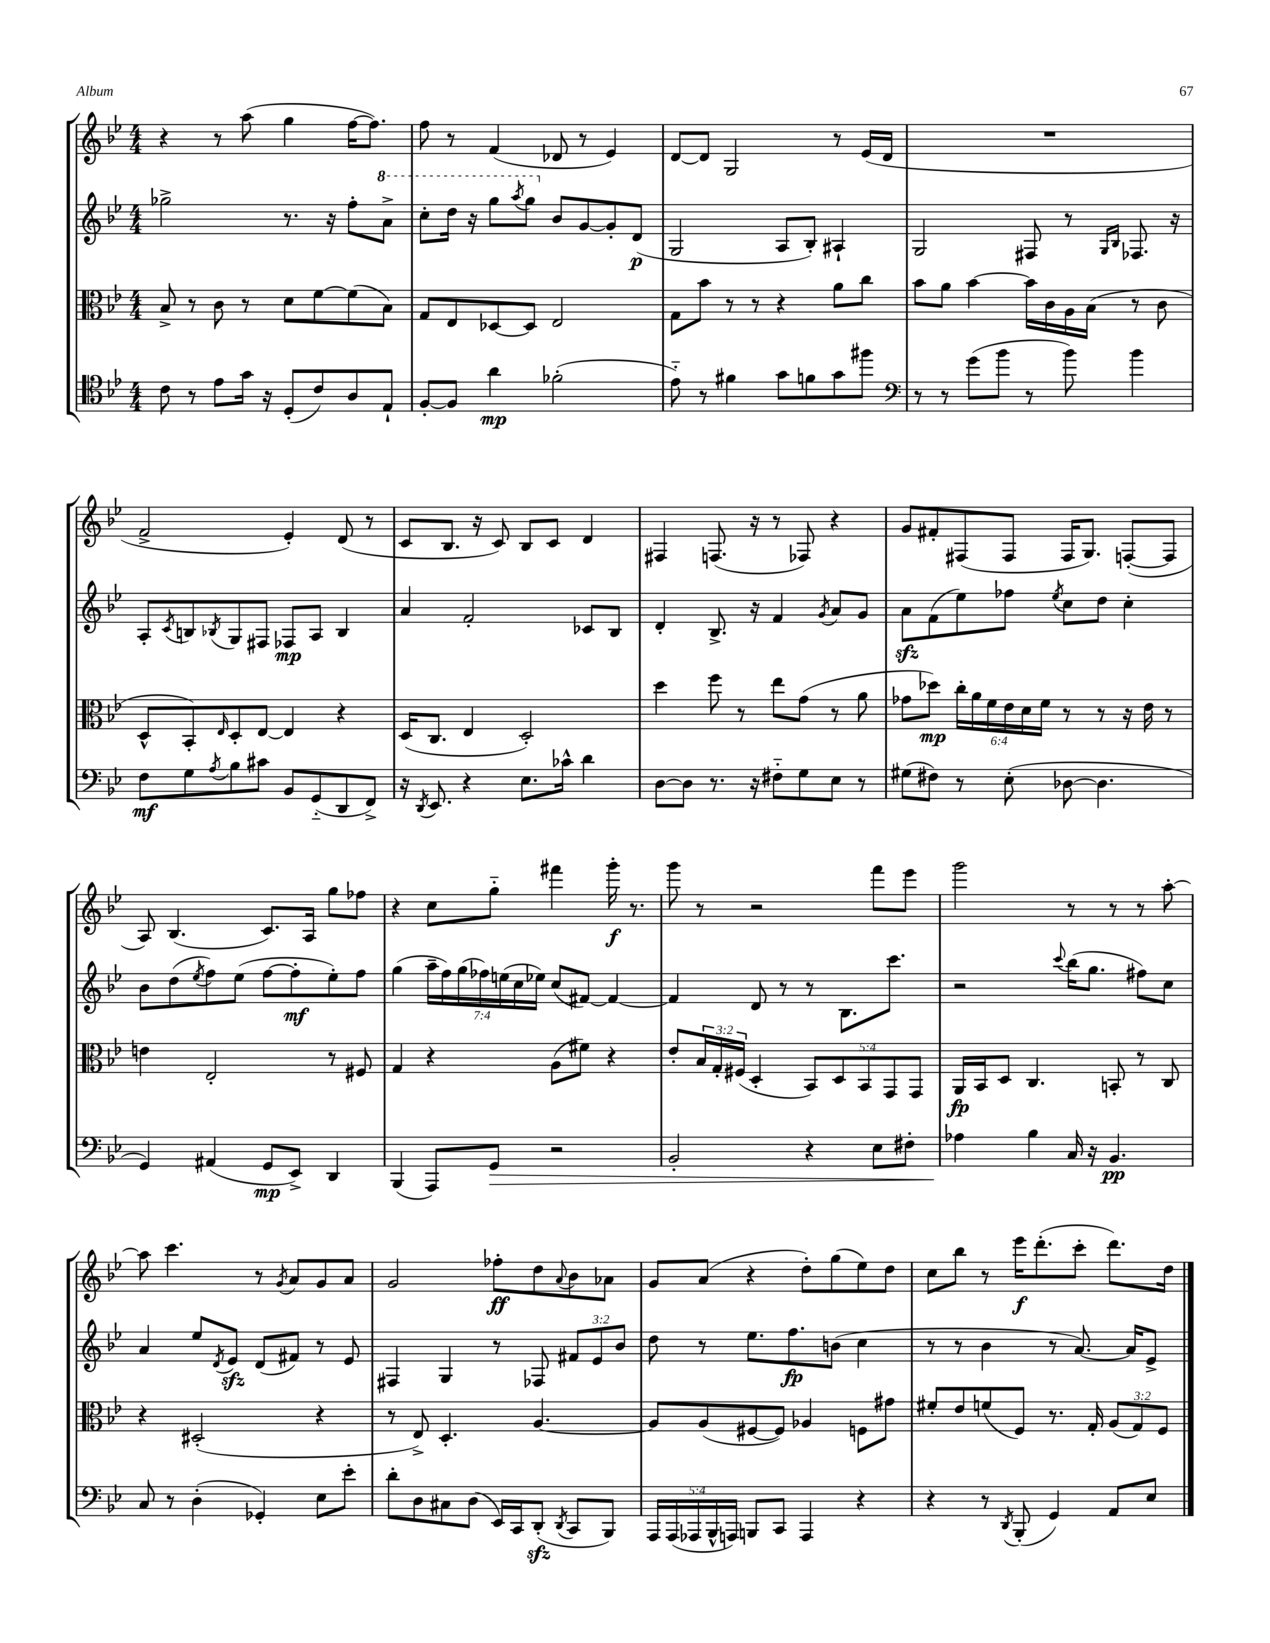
<<
\new StaffGroup <<
\new Staff = "s0" {
    \clef treble \key bes \major \numericTimeSignature \time 4/4
    r4 r8 a''8( g''4 f''16~ f''8.) |
    f''8 r8 f'4( des'8 r8 ees'4) |
    d'8~ d'8 g2 r8 ees'16( d'16 |
    R1 |
    f'2-> ees'4-.) d'8( r8 |
    c'8 bes8. r16 c'8) bes8 c'8 d'4 |
    fis4 f8.( r16 r8 fes8) r4 |
    g'8 fis'8-. fis8( fis8 fis16 g8.) f8~-.( f8 |
    a8) bes4.( c'8.) a16 g''8 fes''8 |
    r4 c''8 g''8-_ fis'''4 g'''16-.\f r8. |
    g'''8 r8 r2 f'''8 ees'''8 |
    g'''2 r8 r8 r8 a''8~-. |
    a''8 c'''4. r8 \acciaccatura { g'8 } a'8 g'8 a'8 |
    g'2 fes''8-.\ff d''8 \appoggiatura { a'8 } bes'8 aes'8 |
    g'8 a'8( r4 d''8-.) g''8( ees''8) d''8 |
    c''8 bes''8 r8 ees'''16\f d'''8.-.( c'''8-. d'''8.) d''16 \bar "|." |
}
\new Staff = "s1" {
    \clef treble \key bes \major \numericTimeSignature \time 4/4 \override Staff.TupletNumber.text = #tuplet-number::calc-fraction-text
    ges''2-> r8. r16 f''8-. \ottava #1 a''8-> |
    c'''8-. d'''16 r16 g'''8 \acciaccatura { a'''8 } g'''8 \ottava #0 bes'8 g'8~ g'8-. d'8\p( |
    g2 a8 bes8-.) ais4-! |
    g2 fis8 r8 \grace { g16 bes16 } fes8. r16 |
    a8-. \acciaccatura { c'8 } b8 \acciaccatura { bes8 } g8 fis8 fes8\mp a8 bes4 |
    a'4 f'2-. ces'8 bes8 |
    d'4-. bes8.-> r16 f'4 \acciaccatura { g'8 } a'8 g'8 |
    a'8\sfz f'8( ees''8) fes''8 \acciaccatura { ees''8 } c''8 d''8 c''4-. |
    bes'8 d''8( \acciaccatura { ees''8 } f''8) ees''8( f''8~ f''8-.\mf ees''8-.) f''8 |
    g''4( \tuplet 7/4 { a''16-- f''16) g''16( fes''16) e''16( c''16 ees''16) } c''8( fis'8~) fis'4~ |
    fis'4 d'8 r8 r8 bes8. c'''8. |
    r2 \appoggiatura { c'''8 } bes''16( g''8. fis''8) c''8 |
    a'4 ees''8 \acciaccatura { d'8 } ees'8\sfz d'8( fis'8) r8 ees'8 |
    fis4 g4 r8 fes8 \tuplet 3/2 { fis'8 ees'8 bes'8 } |
    d''8 r8 ees''8. f''8.\fp b'8( c''4 |
    r8 r8 bes'4 r8 a'8.~) a'16 ees'8-> \bar "|." |
}
\new Staff = "s2" {
    \clef alto \key bes \major \numericTimeSignature \time 4/4 \override Staff.TupletNumber.text = #tuplet-number::calc-fraction-text
    bes8-> r8 c'8 r8 d'8 f'8~ f'8( bes8) |
    g8 ees8 des8~ des8 ees2 |
    g8 bes'8 r8 r8 r4 a'8 c''8 |
    bes'8 a'8 bes'4~ bes'16 c'16 a16 bes16( r8 c'8 |
    d8-^ bes,8-.) \grace { ees16 } d8-. ees8~ ees4 r4 |
    d16( c8. ees4 d2-.) |
    d''4 f''8 r8 ees''8 g'8( r8 a'8 |
    ges'8 des''8\mp) \tuplet 6/4 { c''16-. a'16 f'16 ees'16 d'16 f'16 } r8 r8 r16 ees'16 r8 |
    e'4 ees2-. r8 fis8 |
    g4 r4 a8( fis'8) r4 |
    ees'8-. \tuplet 3/2 { bes16 g16-. fis16( } d4-. \tuplet 5/4 { bes,8) d8 bes,8 g,8 g,8 } |
    a,16\fp bes,16 d8 c4. b,8-. r8 c8 |
    r4 dis2-.( r4 |
    r8 ees8->) d4.-. a4.~ |
    a8 a8( fis8~ fis8) aes4 f8 gis'8 |
    fis'8-. ees'8 f'8( f8) r8. g16-. \tuplet 3/2 { a8( g8) f8 } \bar "|." |
}
\new Staff = "s3" {
    \clef tenor \key bes \major \numericTimeSignature \time 4/4 \override Staff.TupletNumber.text = #tuplet-number::calc-fraction-text
    c'8 r8 ees'8 g'16 r16 d8-.( c'8) a8 ees8-! |
    f8~-. f8 a'4\mp fes'2-.( |
    ees'8-_) r8 fis'4 g'8 f'8 g'8 fis''8 |
    \clef bass r8 r8 g'8( bes'8 r8 bes'8) bes'4 |
    f8\mf g8 \acciaccatura { a8 } bes8 cis'8 bes,8 g,8-_( d,8 f,8->) |
    r16 \acciaccatura { d,8 } ees,8. r4 ees8. ces'16-^ d'4 |
    d8~ d8 r8. r16 fis8-_ g8 ees8 r8 |
    gis8( fis8) r8 ees8-.( des8~ des4. |
    g,4) ais,4( g,8\mp ees,8->) d,4 |
    bes,,4( a,,8) g,8\> r2 |
    bes,2-. r4 ees8 fis8-. |
    aes4\! bes4 c16 r16 bes,4.\pp |
    c8 r8 d4-.( ges,4-.) ees8 ees'8-. |
    d'8-. d8 cis8 d8( ees,16) c,16 d,8-.\sfz( \acciaccatura { d,8 } c,8 bes,,8) |
    \tuplet 5/4 { a,,16 a,,16( aes,,16 bes,,16-^ a,,16) } b,,8 c,8 a,,4 r4 |
    r4 r8 \acciaccatura { d,8 } bes,,8-.( g,4) a,8 ees8 \bar "|." |
}
>>
>>
\layout { \context { \Score \remove "Bar_number_engraver" } }
